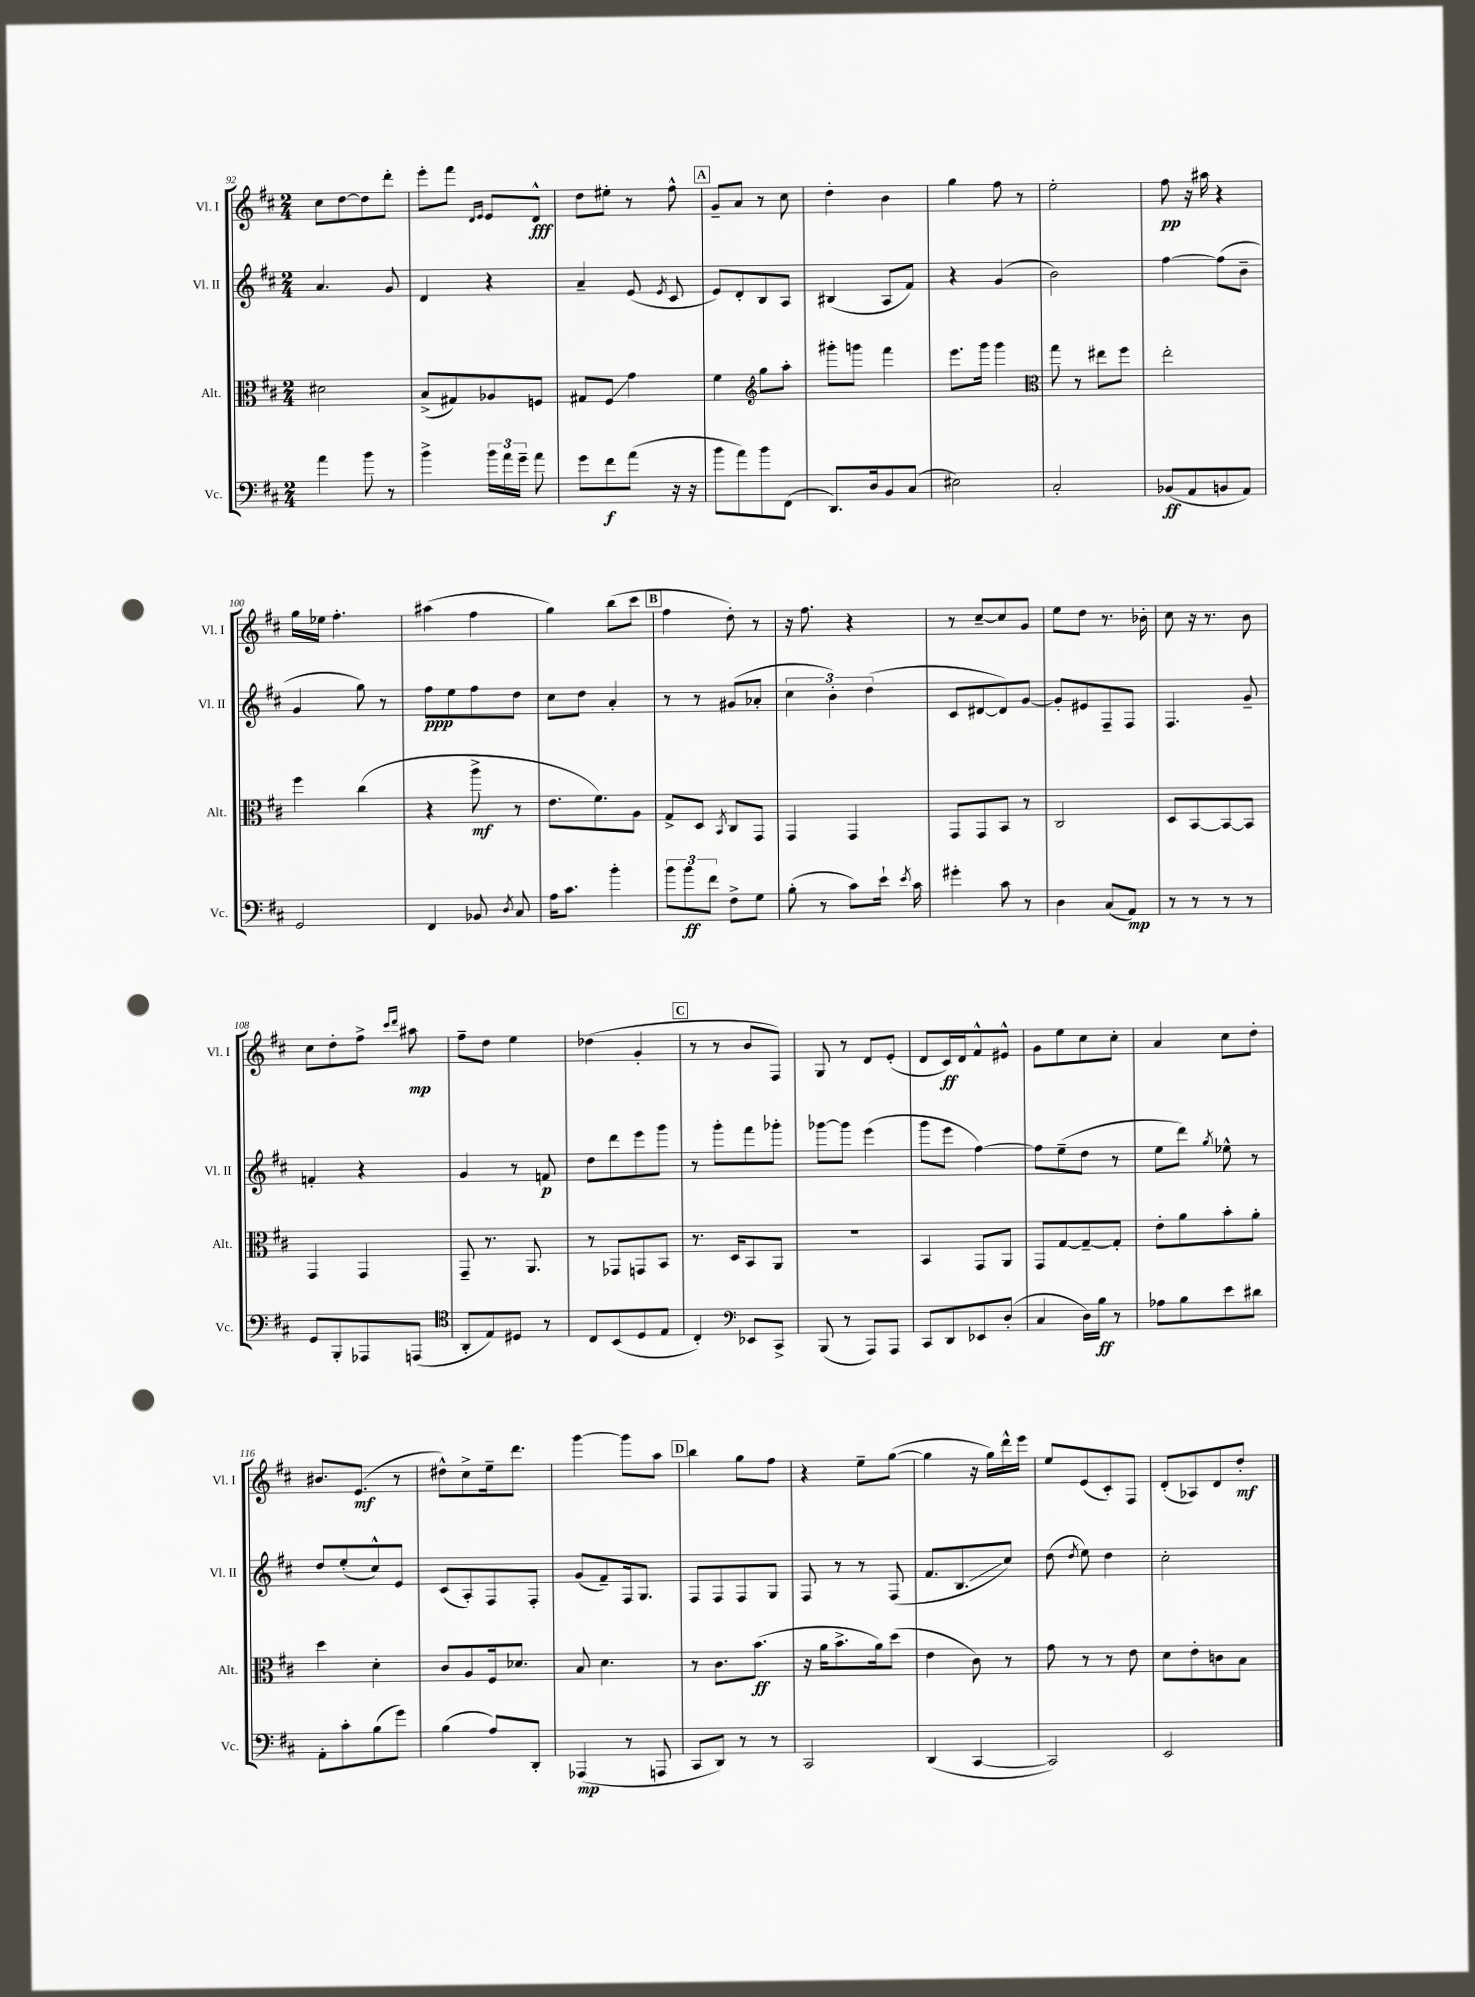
<<
\new StaffGroup <<
\new Staff = "s0" \with { instrumentName = "Vl. I" shortInstrumentName = "Vl. I" } {
    \clef treble \key d \major \numericTimeSignature \time 2/4
    \autoBeamOff cis''8[ d''8~ d''8 d'''8]-. |
    e'''8[-. fis'''8] \grace { d'16[ e'16] } e'8[ d'8]-^\fff |
    d''8[ eis''8]-. r8 fis''8-^ |
    \mark \markup { \box "A" } g'8[-- a'8] r8 cis''8 |
    d''4-. b'4 |
    g''4 fis''8 r8 |
    e''2-. |
    fis''8\pp r16 ais''16 r4 |
    g''16[ ees''16] fis''4.-. |
    ais''4( fis''4 |
    g''4) b''8[( cis'''8] |
    \mark \markup { \box "B" } fis''4 d''8-.) r8 |
    r16 fis''8. r4 |
    r8 cis''8[~-- cis''8 g'8] |
    e''8[ d''8] r8. bes'16-. |
    cis''8 r16 r8. b'8 |
    cis''8[ d''8-. fis''8]-> \grace { cis'''16[ d'''16] } ais''8\mp |
    fis''8[-- d''8] e''4 |
    des''4( g'4-. |
    \mark \markup { \box "C" } r8 r8 b'8[ fis8]) |
    g8 r8 d'8[ e'8]-.( |
    d'8[ cis'16\ff) d'16 fis'8-^ eis'8]-^ |
    g'8[ e''8 cis''8 cis''8]-. |
    a'4 cis''8[ d''8]-. |
    bis'8.[ e'8.]\mf( r8 |
    dis''8[-^) cis''8-> e''16-- d'''8.] |
    g'''4~ g'''8[ a''8] |
    \mark \markup { \box "D" } b''4 g''8[ fis''8] |
    r4 e''8[-- g''8]~( |
    g''4 r16 g''16[) d'''16-^ e'''16] |
    e''8[ e'8( cis'8-.) fis8] |
    d'8[-.( aes8) d'8 d''8]-.\mf \bar "|." |
}
\new Staff = "s1" \with { instrumentName = "Vl. II" shortInstrumentName = "Vl. II" } {
    \clef treble \key d \major \numericTimeSignature \time 2/4
    \autoBeamOff a'4. g'8 |
    d'4 r4 |
    a'4-- e'8( \acciaccatura { e'8 } cis'8 |
    \mark \markup { \box "A" } e'8[) d'8-. b8 a8] |
    bis4( a8[ fis'8]) |
    r4 g'4( |
    b'2) |
    fis''4~ fis''8[( b'8]-- |
    g'4 g''8) r8 |
    fis''8[\ppp e''8 fis''8 d''8] |
    cis''8[ d''8] a'4-. |
    \mark \markup { \box "B" } r8 r8 gis'8[( aes'8]-. |
    \tuplet 3/2 { cis''4 b'4-.) d''4( } |
    cis'8[ dis'8~ dis'8) g'8]~ |
    g'8[-. eis'8 fis8-- fis8] |
    fis4. g'8-- |
    f'4-. r4 |
    g'4 r8 f'8\p |
    d''8[ d'''8 e'''8 g'''8] |
    \mark \markup { \box "C" } r8 g'''8[-. fis'''8 ges'''8]-. |
    ges'''8[~ ges'''8] e'''4( |
    g'''8[ e'''8] fis''4~) |
    fis''8[ e''8--( d''8] r8 |
    e''8[ d'''8]) \acciaccatura { g''8 } ees''8-^ r8 |
    d''8[ e''8-.( cis''8-^) e'8] |
    cis'8[( a8-.) fis8 fis8]-. |
    g'8[( fis'8--) fis16 g8.] |
    \mark \markup { \box "D" } fis8[ fis8 fis8 g8] |
    fis8 r8 r8 fis8( |
    fis'8.[ b8.\glissando cis''8]) |
    d''8( \acciaccatura { d''8 } e''8) d''4 |
    cis''2-. \bar "|." |
}
\new Staff = "s2" \with { instrumentName = "Alt." shortInstrumentName = "Alt." } {
    \clef alto \key d \major \numericTimeSignature \time 2/4
    \autoBeamOff dis'2 |
    b8[->( gis8) aes8 f8] |
    gis8[ fis8]\glissando g'4 |
    \mark \markup { \box "A" } fis'4 \clef treble g''8[ a''8]-. |
    gis'''8[-. g'''8] fis'''4 |
    e'''8.[ g'''16] g'''4 |
    \clef alto g''8 r8 eis''8[ fis''8] |
    e''2-. |
    fis''4 cis''4( |
    r4 a''8->\mf r8 |
    e'8.[ fis'8.) a8] |
    \mark \markup { \box "B" } g8[-> d8] \acciaccatura { b,8 } cis8[ g,8] |
    g,4 g,4 |
    g,8[ g,8 b,8] r8 |
    cis2 |
    d8[ b,8~ b,8~ b,8] |
    g,4 g,4 |
    g,8-- r8. a,8. |
    r8 ges,8[ g,8 b,8] |
    \mark \markup { \box "C" } r8. d16[ b,8 a,8] |
    r2 |
    b,4 g,8[ a,8] |
    g,8[ g8~ g8~-- g8]-. |
    e'8[-. a'8 b'8-. a'8]-. |
    d''4 d'4-. |
    cis'8[ a8 fis16 des'8.] |
    b8 d'4. |
    \mark \markup { \box "D" } r8 cis'8.[ b'8.]\ff( |
    r16 a'16[ b'8.-> a'16) d''8]( |
    e'4 cis'8) r8 |
    g'8 r8 r8 e'8 |
    d'8[ e'8-. c'8 b8] \bar "|." |
}
\new Staff = "s3" \with { instrumentName = "Vc." shortInstrumentName = "Vc." } {
    \clef bass \key d \major \numericTimeSignature \time 2/4
    \autoBeamOff a'4 b'8 r8 |
    b'4-> \tuplet 3/2 { b'16[ a'16 g'16]-- } a'8 |
    g'8[ fis'8\f a'8]( r16 r16 |
    \mark \markup { \box "A" } b'8[ a'8) b'8 fis,8]( |
    d,8.[) d16 b,8 cis8]( |
    eis2) |
    cis2-. |
    bes,8[\ff( a,8 b,8 a,8]) |
    g,2 |
    fis,4 bes,8 \acciaccatura { d8 } cis8 |
    a16[ cis'8.] b'4-. |
    \mark \markup { \box "B" } \tuplet 3/2 { b'8[ b'8\ff fis'8] } fis8[-> g8] |
    b8-.( r8 cis'8[) e'16]-! \acciaccatura { e'8 } cis'16 |
    gis'4-. cis'8 r8 |
    d4 cis8[( a,8]\mp) |
    r8 r8 r8 r8 |
    g,8[ b,,8-. aes,,8 a,,8]( |
    \clef tenor a,8[-. e8) dis8] r8 |
    cis8[ b,8( d8 e8] |
    \mark \markup { \box "C" } cis4-.) \clef bass ees,8[ cis,8]-> |
    b,,8( r8 a,,8[) a,,8] |
    cis,8[ d,8 ees,8 d8]-.( |
    cis4 d16[) b16]\ff r8 |
    aes8[ b8 e'8 dis'8] |
    a,8[-. cis'8-. b8( g'8]) |
    b4( a8[) d,8]-. |
    aes,,4\mp( r8 a,,8 |
    \mark \markup { \box "D" } cis,8[ d,8]) r8 r8 |
    cis,2 |
    d,4( cis,4~ |
    cis,2) |
    e,2 \bar "|." |
}
>>
>>
\layout { \context { \Score currentBarNumber = #92 } }
